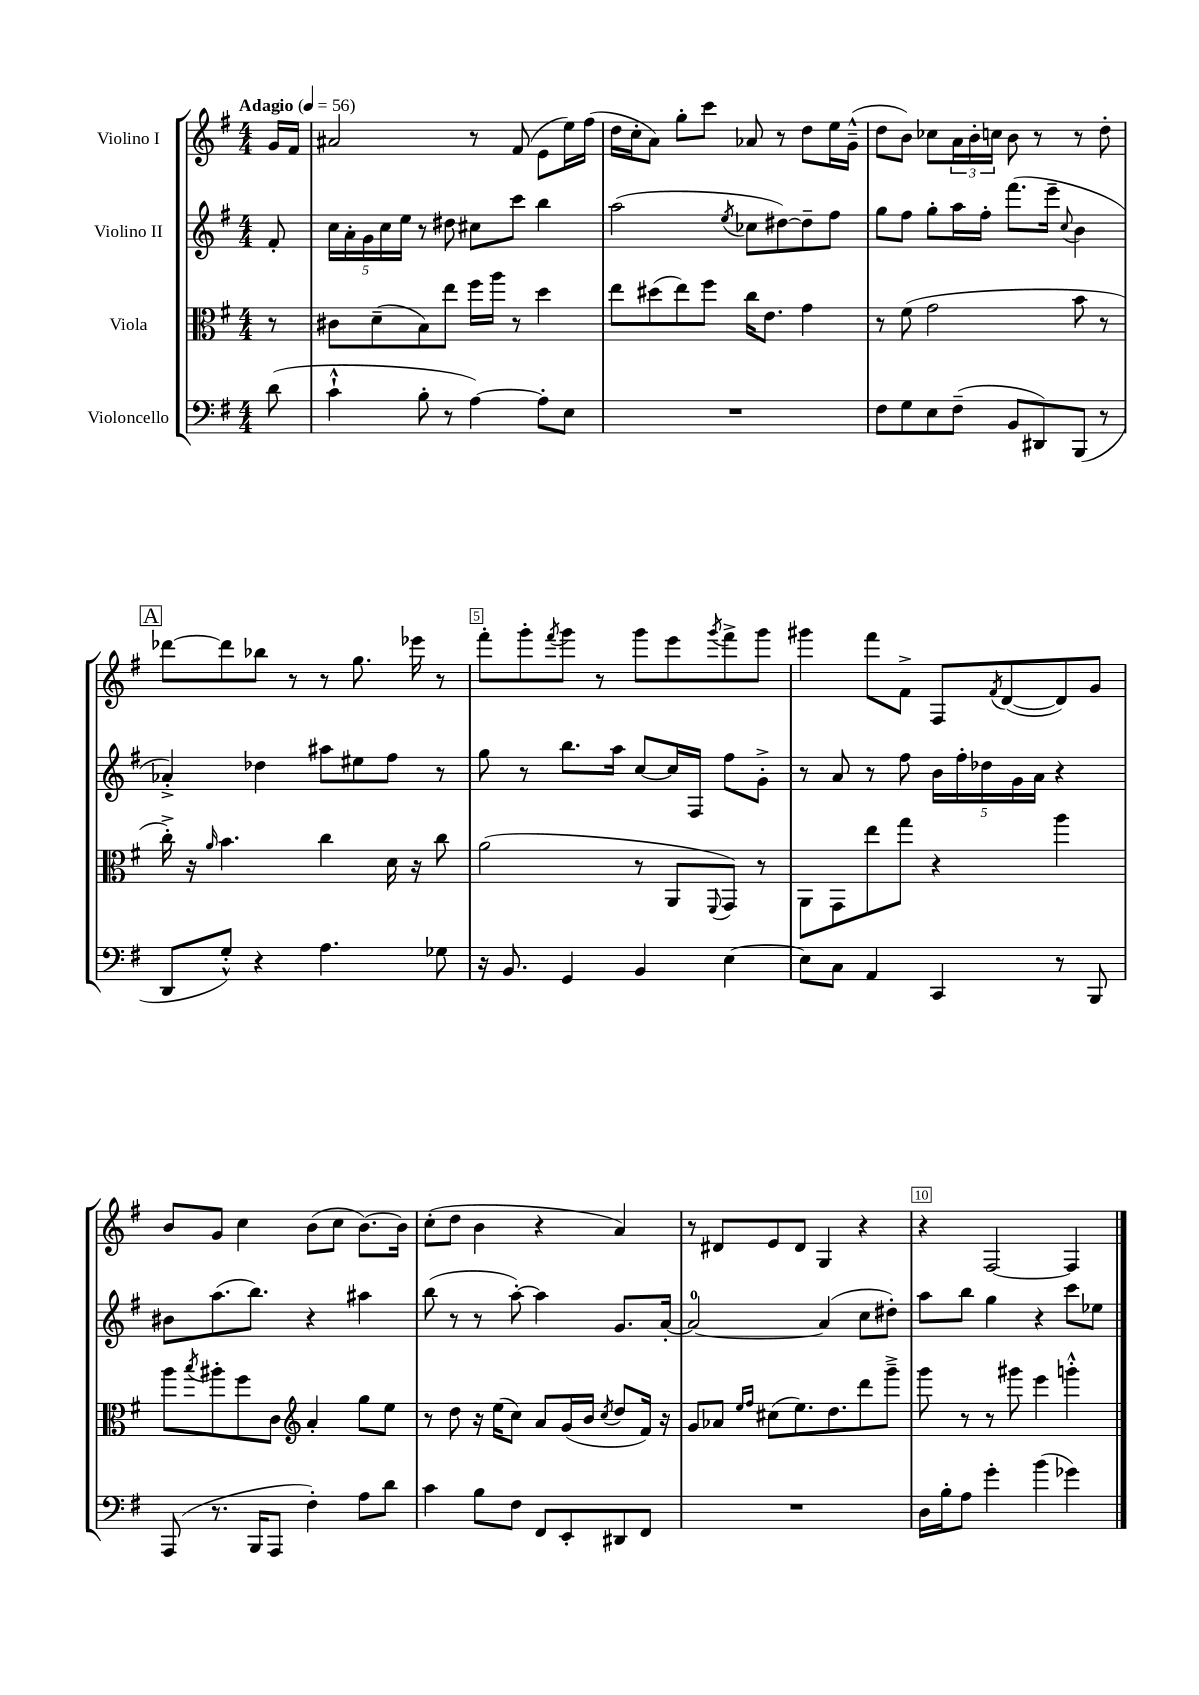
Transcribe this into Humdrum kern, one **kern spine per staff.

**kern	**kern	**kern	**kern
*part4	*part3	*part2	*part1
*staff4	*staff3	*staff2	*staff1
*I"Violoncello	*I"Viola	*I"Violino II	*I"Violino I
*clefF4	*clefC3	*clefG2	*clefG2
*k[f#]	*k[f#]	*k[f#]	*k[f#]
*M4/4	*M4/4	*M4/4	*M4/4
*MM56	*MM56	*MM56	*MM56
=	=	=	=
!	!	!	!LO:TX:a:B:t=Adagio
(8d\	8r	8f#'/	16g/LL
.	.	.	16f#/JJ
=1	=1	=1	=1
4c`^^\	8c#X\L	20cc\LL	2a#X/
.	.	20a'\	.
.	.	20g\	.
.	(8d~\	.	.
.	.	20cc\	.
.	.	20ee\JJ	.
8B'\	8B\)	8r	.
8r	8ee\J	8dd#X\	.
[4A\)	16ff#\LL	8cc#X\L	8r
.	16aa\JJ	.	.
.	8r	8ccc\J	(8f#/
8A'\L]	4dd\	4bb\	8e\L
8E\J	.	.	16ee\L)
.	.	.	(16ff#\JJ
=2	=2	=2	=2
1r	8ee\L	(2aa\	16dd\LL
.	.	.	16cc'\J
.	(8dd#X\	.	8a\J)
.	8ee\)	.	8gg'\L
.	8ff#\J	.	8ccc\J
.	.	8qee/	.
.	16cc\KL	8cc-X\L	8a-X/
.	8.e\J	.	.
.	.	[8dd#X\)	8r
.	4g\	8dd#~\]	8dd\L
.	.	8ff#\J	16ee\L
.	.	.	(16g~^^\JJ
=3	=3	=3	=3
8F#\L	8r	8gg\L	8dd\L
8G\	(8f#\	8ff#\J	8b\J)
8E\	2g\	8gg'\L	8cc-X\L
(8F#~\J	.	16aa\L	24a\L
.	.	.	24b'\
.	.	16ff#'\JJ	.
.	.	.	24ccn\JJ
8BB/L	.	(8.fff#\L	8b\
8DD#X/)	.	.	8r
.	.	16eee~\Jk	.
.	.	8qqcc/	.
(8BBB/J	8b\	4b\	8r
8r	8r	.	8dd'\
!!LO:LB:g=z
!!LO:REH:place=s1:t=A
=4	=4	=4	=4
8DD/L	16cc'^\)	4a-X'^/)	[8ddd-X\L
.	16r	.	.
.	16qqa/	.	.
8G'^^/J)	4.b\	.	8ddd-\]
4r	.	4dd-X\	8bb-X\J
.	.	.	8r
4.A\	4cc\	8aa#X\L	8r
.	.	8ee#X\	8.gg\
.	16d\	8ff#\J	.
.	16r	.	16eee-X\
8G-X\	8cc\	8r	8r
=5	=5	=5	=5
16r	(2a\	8gg\	8fff#'\L
8.BB/	.	.	.
.	.	8r	8ggg'\
.	.	.	8qfff#/
4GG/	.	8.bb\L	8ggg\J
.	.	.	8r
.	.	16aa\Jk	.
4BB/	8r	[8cc/L	8ggg\L
.	8AA/L	16cc/L]	8eee\
.	.	16F#/JJ	.
.	8qqFF#/	.	8qggg/
[4E\	8GG/J)	8ff#\L	8fff#^\
.	8r	8g'^\J	8ggg\J
=6	=6	=6	=6
8E\L]	8AA\L	8r	4ggg#X\
8C\J	8GG\	8a/	.
4AA/	8ee\	8r	8fff#\L
.	8gg\J	8ff#\	8f#^\J
4CC/	4r	20b\LL	8F#/L
.	.	20ff#'\	.
.	.	20dd-X\	.
.	.	.	8qf#/
.	.	.	([8d/
.	.	20g\	.
.	.	20a\JJ	.
8r	4aa\	4r	8d/])
8BBB/	.	.	8g/J
!!LO:LB:g=z
=7	=7	=7	=7
(8AAA/	8aa\L	8b#X\L	8b/L
.	8qbb/	.	.
8.r	8aa#X'\	(8.aa\	8g/J
.	8ff#\	.	4cc\
16BBB/KL	.	8.bb\J)	.
8AAA/J	8c\J	.	.
*	*clefG2	*	*
4F#'\)	4a'/	4r	(8b\L
.	.	.	8cc\J
8A\L	8gg\L	4aa#X\	[8.b\L)
8d\J	8ee\J	.	.
.	.	.	16b\Jk]
=8	=8	=8	=8
4c\	8r	(8bb\	(8cc'\L
.	8dd\	8r	8dd\J
8B\L	16r	8r	4b\
.	(16ee\KL	.	.
8F#\J	8cc\J)	[8aa'\)	.
8FF#/L	8a/L	4aa\]	4r
8EE'/	(16g/L	.	.
.	16b/JJ	.	.
.	8qcc/	.	.
8DD#X/	8dd/L	8.g/L	4a/)
8FF#/J	16f#/Jk)	.	.
.	16r	[16a'/Jk	.
=9	=9	=9	=9
1r	8g/L	2a/_	8r
.	8a-X/J	.	8d#X/L
.	16qqee/LL	.	.
.	16qqff#/JJ	.	.
.	(8cc#X\L	.	8e/
.	8.ee\)	.	8d#/J
.	.	(4a/]	4G/
.	8.dd\	.	.
.	8ddd\	8cc\L	4r
.	8ggg~^\J	8dd#X'\J)	.
=10	=10	=10	=10
16D\LL	8ggg\	8aa\L	4r
16B'\J	.	.	.
8A\J	8r	8bb\J	.
4g'\	8r	4gg\	[2F#/
.	8ggg#X\	.	.
(4b\	4eee\	4r	.
4g-X\)	4gggn'^^\	8ccc\L	4F#/]
.	.	8ee-X\J	.
==	==	==	==
*-	*-	*-	*-
